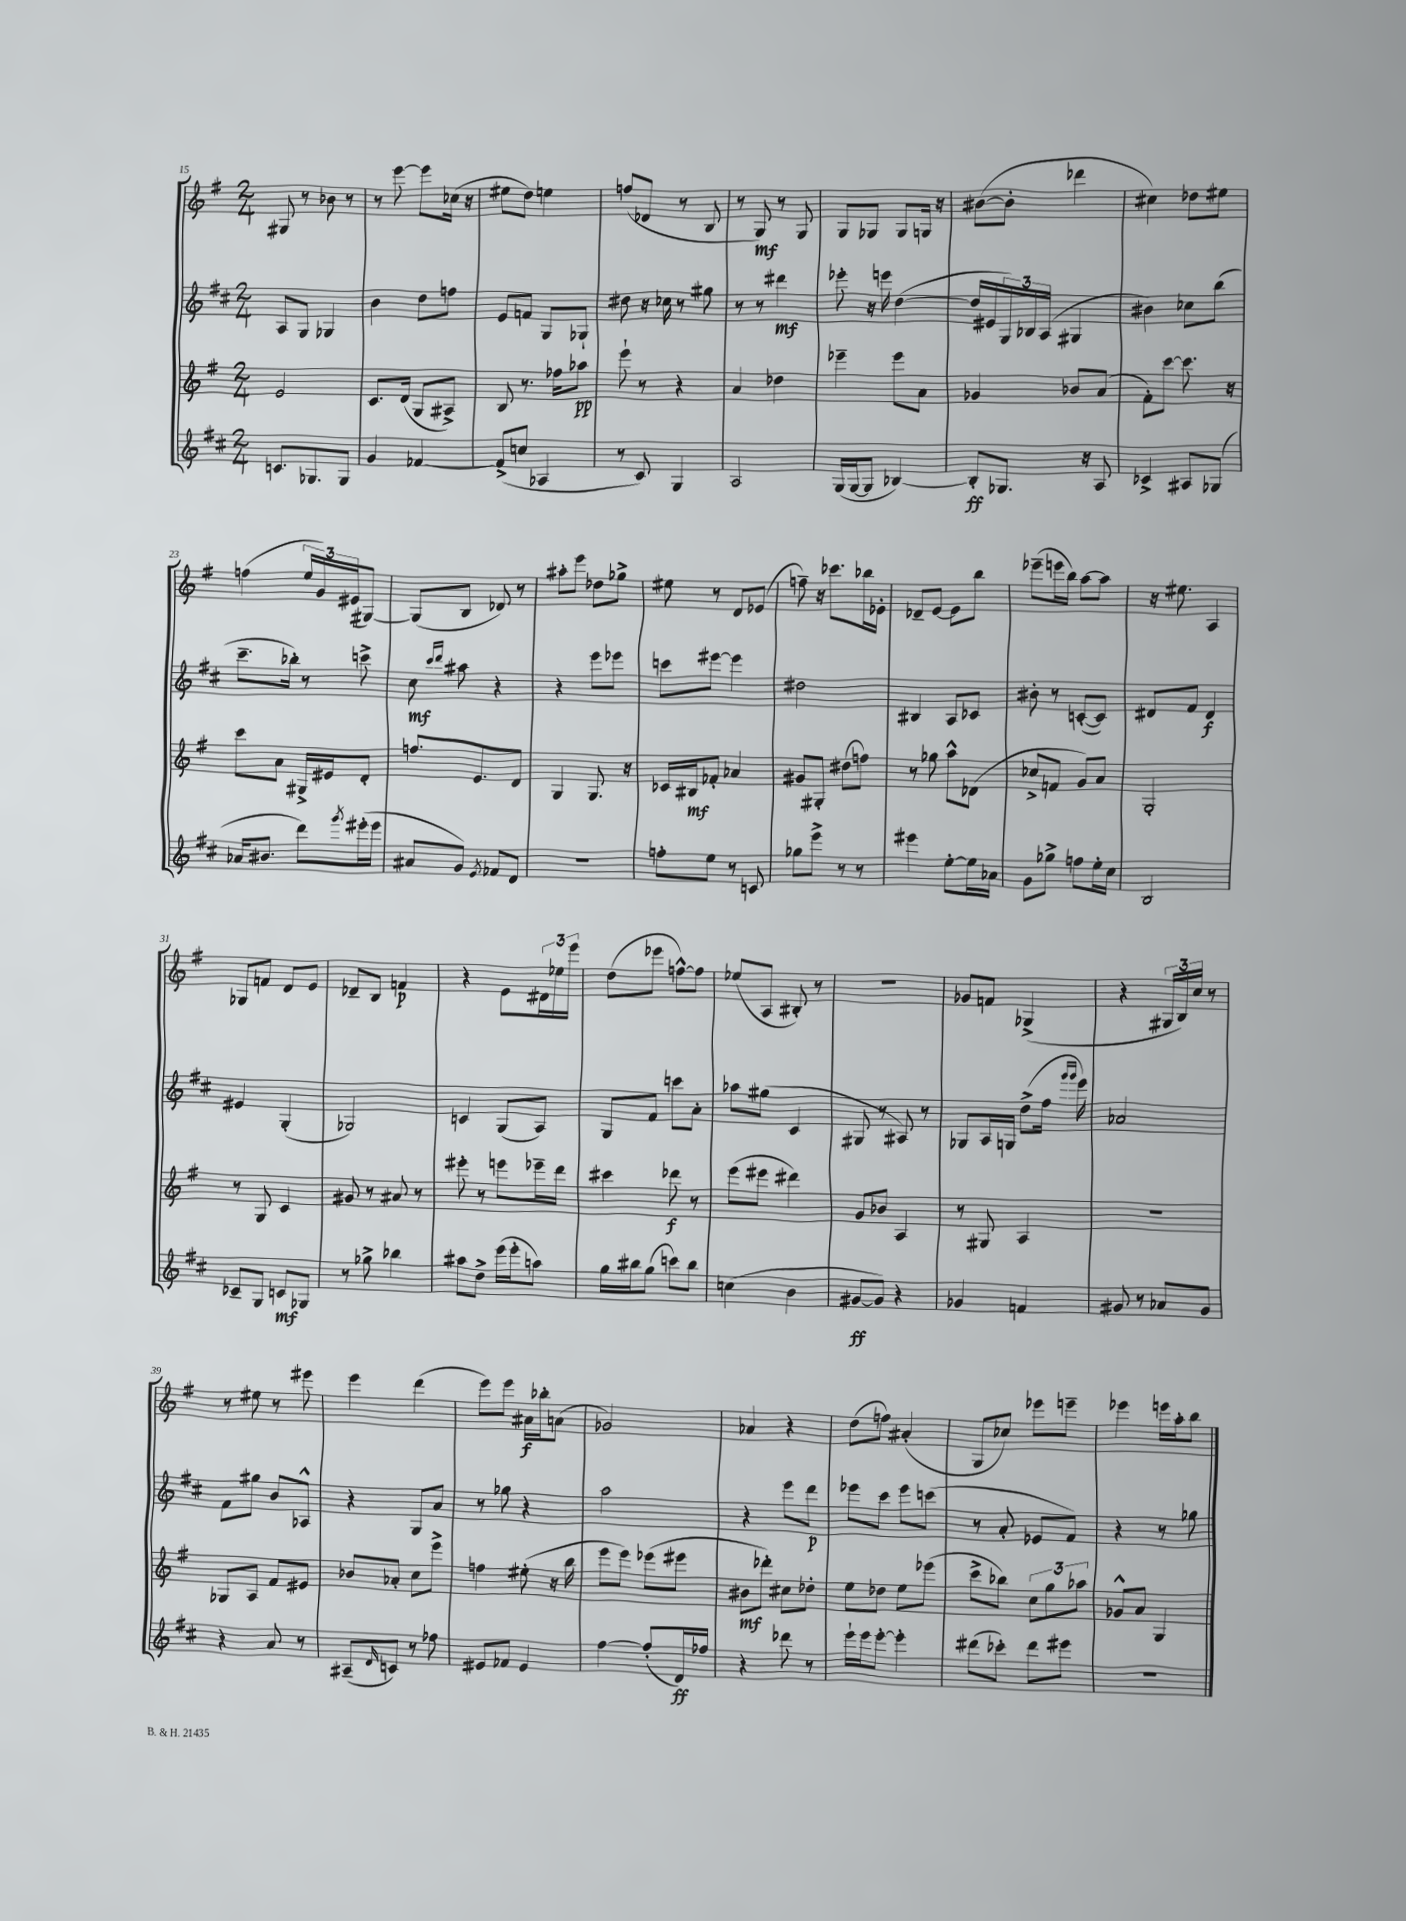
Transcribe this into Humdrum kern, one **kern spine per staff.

**kern	**kern	**kern	**kern
*staff4	*staff3	*staff2	*staff1
*clefG2	*clefG2	*clefG2	*clefG2
*k[f#c#]	*k[f#]	*k[f#c#]	*k[f#]
*M2/4	*M2/4	*M2/4	*M2/4
8.c	2e	8A	8G#
.	.	8G	8r
8.G-	.	.	.
.	.	4G-	8b-
8G-	.	.	8r
=	=	=	=
4g	8.c	4b	8r
.	.	.	[8eee
.	(16d	.	.
[4f-	8G	8dd	8eee]
.	8A#^)	8ff	(16cc-
.	.	.	16r
=	=	=	=
(8f-^]	8B	8e	8ee#
8cc	8.r	8f	8dd)
4A-	.	8G	4ee
.	16ff-	.	.
.	8aa-	8G-`	.
=	=	=	=
8r	8eee`	8dd#	(8ff
8c#)	8r	16r	8d-
.	.	16cc-	.
4G	4r	8r	8r
.	.	8gg#	8B
=	=	=	=
2A	4a	8r	8r
.	.	8r	8G)
.	4dd-	4ddd#	8r
.	.	.	8G
=	=	=	=
(16G	4eee-~	8eee-'	8G
[16G	.	.	.
8G]	.	16r	8G-
.	.	16eee	.
[4B-)	8eee-	([4dd	8G-
.	8a	.	16G
.	.	.	16r
=	=	=	=
8B-']	4g-	16dd]	([8b#
.	.	16e#	.
8.G-	.	24G)	8b#']
.	.	24B-	.
.	.	(24A	.
.	8b-	4G#	4ddd-
16r	.	.	.
8A	(8a	.	.
=	=	=	=
4c-^	8f#')	4b#)	4cc#)
.	[8ccc	.	.
8A#	8.ccc]	8cc-	8dd-
(8G-	.	(8bb	8ee#
.	16r	.	.
=	=	=	=
16a-	8ccc	8.ccc#~	(4ff
8.b#	.	.	.
.	8a	.	.
.	.	16bb-')	.
8ddd)	16G#^	8r	24ee
.	.	.	24g)
.	16e#	.	.
.	.	.	(24e#
8qggg	.	.	.
(16eee#'	8d'	8ccc^	[8G#)
16eee#	.	.	.
=	=	=	=
8a#	8.ff	8cc#	(8G#]
.	.	16qqccc#	.
.	.	16qqddd	.
8g)	.	8aa#	8B
.	8.e	.	.
8qe	.	.	.
8f-	.	4r	8d-)
8d	8d	.	8r
=	=	=	=
2r	4G	4r	8aa#'
.	.	.	8eee
.	8.G	8eee	8dd-
.	.	8eee-	8gg-^
.	16r	.	.
=	=	=	=
8ff'	16c-	8ccc	8ee#
.	16B#	.	.
8ee	8f-'	[8eee#	8r
8r	4a-	4eee#]	8d
8c	.	.	(8e-
=	=	=	=
8gg-	8g#	2dd#	8ff~)
8eee^	8G#'	.	16r
.	.	.	8.ccc-
8r	(8dd#	.	.
8r	8ff)	.	16bb-
.	.	.	16e-'
=	=	=	=
4eee#	8r	4B#	8d-~
.	8gg-	.	[8e
[8ee'	8aa^^	8A	8e]
16ee]	(8d-	8c-	8bb
16a-	.	.	.
=	=	=	=
8g	8cc-^	8b#'	(8eee-~
8gg-^	8f	8r	16eee
.	.	.	16bb)
8ff	8g)	([8c'	[8aa
16ee'	8a	8c])	8aa]
16cc#	.	.	.
=	=	=	=
2B	2G'	8d#	16r
.	.	.	8.ee#
.	.	8f#	.
.	.	4d#	4A
=	=	=	=
8c-~	8r	4e#	8G-
8G	8G	.	8f
8c	4c	(4G'	8d
8G-	.	.	8e
=	=	=	=
8r	8g#	2G-)	8d-~
8gg-^	8r	.	8B
4bb-	8a#	.	4f
.	8r	.	.
=	=	=	=
8aa#	8eee#'	4c	4r
8dd^	8r	.	.
(16eee	8eee	(8G	8e
16eee'	.	.	.
8aa)	16eee-~	8A)	24d#
.	.	.	24ee-
.	16ddd	.	.
.	.	.	24eee
=	=	=	=
16gg	4ccc#	8G	(8dd
16bb#	.	.	.
(8gg	.	8f#	8eee-
8ccc)	8ddd-	8ccc	[8ff^^)
8bb#	8r	8a'	8ff]
=	=	=	=
(4cc	(8eee	8aa-	(8ee-
.	8eee#	(8gg#	8A
4b	4ddd#)	4c#	8B#')
.	.	.	8r
=	=	=	=
[8g#	8g	8G#	2r
8g#])	8b-	8r	.
4r	4A	8A#)	.
.	.	8r	.
=	=	=	=
4g-	8r	8G-	8g-
.	8G#	16A	8f
.	.	16G	.
4f	4A	(8dd^	(4G-^
.	.	16ff#	.
.	.	16qqggg	.
.	.	16qqggg	.
.	.	16eee)	.
=	=	=	=
8g#	2r	2a-	4r
8r	.	.	.
8a-	.	.	24G#
.	.	.	24B)
.	.	.	24cc
8g#	.	.	8r
=	=	=	=
4r	8G-	8f#	8r
.	8A	8gg#	8ee#
8a	8f#	8b	8r
8r	8e#	8A-^^	8eee#
=	=	=	=
(8A#~	8b-	4r	4eee
16qqd	.	.	.
8c)	8a-'	.	.
8r	8cc	8G	(4ddd
8ff-	8eee^	8a	.
=	=	=	=
8e#	4ff	8r	8eee)
8f-	.	8gg-	8eee
4e#	(8ee#'	4r	16a#
.	.	.	16bb-'
.	16r	.	(8a
.	16bb	.	.
=	=	=	=
[4ff#	8eee	2aa	2g-)
.	8eee)	.	.
(8ff#']	(8eee-	.	.
16d)	8eee#	.	.
16ff-	.	.	.
=	=	=	=
4r	8b#	4r	4a-
.	8ddd-')	.	.
8ddd-	8cc#	8eee	4r
8r	8dd-'	8ddd	.
=	=	=	=
16eee`	8ee	8eee-	(8dd
16eee	.	.	.
[8eee'	8dd-	8ccc#	8ff)
4eee']	8ee	8eee-	(4a#'
.	(8eee-	(8ccc	.
=	=	=	=
(8ddd#	8ccc^	8r	8G
8ccc-')	8bb-)	8a'	8cc-)
8ddd#	12cc	8e-	8eee-
.	12gg	.	.
8eee#	.	8f#)	8eee~
.	12aa-	.	.
=	=	=	=
2r	8g-^^	4r	4eee-
.	8a	.	.
.	4G	8r	16eee
.	.	.	16aa'
.	.	8gg-	8bb
==	==	==	==
*-	*-	*-	*-
